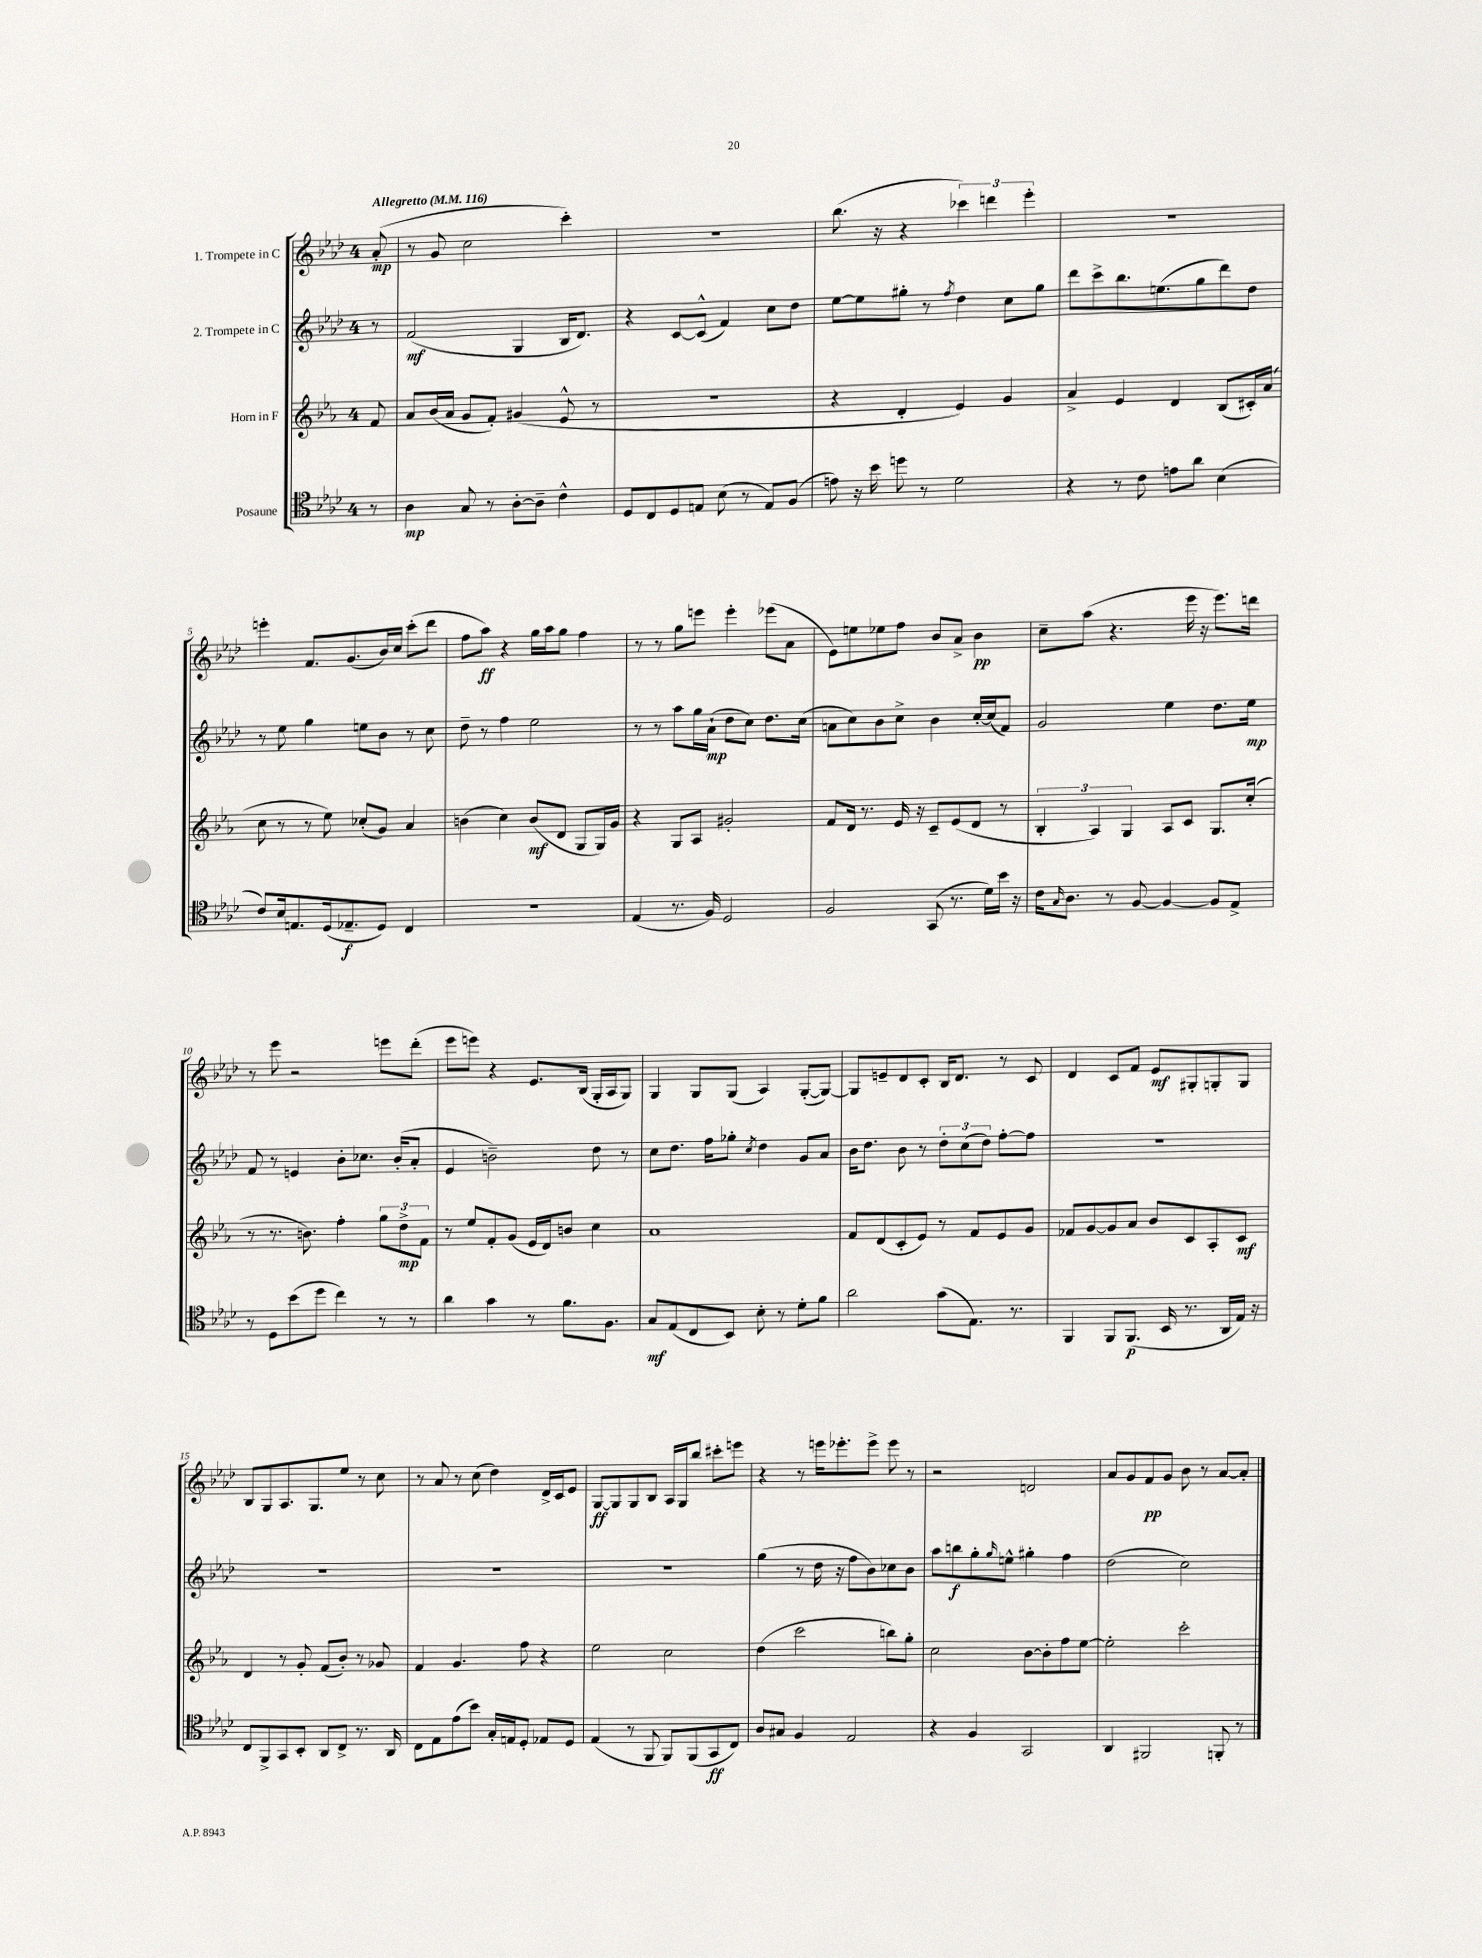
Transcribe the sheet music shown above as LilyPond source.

<<
\new StaffGroup <<
\new Staff = "s0" \with { instrumentName = "1. Trompete in C" } {
    \clef treble \key aes \major \once \override Staff.TimeSignature.style = #'single-digit \time 4/4 \partial 8 \tempo "Allegretto" 4 = 116
    aes'8-.\mp( |
    r8 g'8 c''2 c'''4-.) |
    R1 |
    bes''8.( r16 r4 \tuplet 3/2 { ces'''4) d'''4 ees'''4-. } |
    R1 |
    e'''4-. f'8. g'8.( bes'16) c''16 c'''8-.( des'''8 |
    f''8 aes''8\ff) r4 g''16 aes''16 g''8 f''4 |
    r8 r8 g''8 e'''8 e'''4-. ees'''8( aes'8 |
    ees'8) e''8 ees''8 f''8 bes'8 aes'8-> bes'4\pp |
    c''8-- aes''8( r4. ees'''16 r16 ees'''8.) d'''16 |
    r8 ees'''8 r2 e'''8 des'''8-.( |
    ees'''8 e'''8) r4 ees'8. bes16( g16-. aes16 g8) |
    g4 g8 g8( aes4) g8~-.( g8~) |
    g8 e'8-- des'8 c'8-. bes16 des'8. r8 c'8 |
    des'4 c'8 f'8 ees'8\mf gis8-. g8-. g8 |
    bes8 g8 aes8. g8. ees''8 r8 c''8 |
    r8 aes'8 r8 c''8( des''4) des'16-> c'16 ees'8 |
    g8~\ff g8 g8 bes8 aes16 g16 bes''8 cis'''8-. e'''8 |
    r4 r8 e'''16 ees'''8.-. ees'''8-> ees'''8 r8 |
    r2 d'2 |
    aes'8 g'8 f'8\pp g'8 bes'8 r8 aes'8~ aes'8-. \bar "|." |
}
\new Staff = "s1" \with { instrumentName = "2. Trompete in C" } {
    \clef treble \key aes \major \once \override Staff.TimeSignature.style = #'single-digit \time 4/4 \partial 8
    r8 |
    f'2\mf( g4 bes16 des'8.) |
    r4 c'8~ c'8-^( f'4) c''8 des''8 |
    ees''8~ ees''8 gis''8-. r8 \acciaccatura { f''8 } des''4 c''8 gis''8 |
    des'''8 c'''8-> bes''8. e''8.( g''8 des'''8) des''8 |
    r8 ees''8 g''4 e''8 bes'8 r8 c''8 |
    des''8-- r8 f''4 ees''2 |
    r8 r8 aes''8 g''16 aes'16-!\mp( des''8 c''8) des''8. c''16( |
    a'8 c''8) bes'8 c''8-> bes'4 c''16~-. c''16( f'8) |
    g'2 ees''4 des''8. ees''16\mp |
    f'8 r8 e'4 bes'8-. ces''8. bes'16-.( aes'8-. |
    ees'4 b'2--) des''8 r8 |
    c''8 des''8. f''16 ges''8-. \acciaccatura { c''8 } des''4 g'8 aes'8 |
    bes'16 des''8. bes'8 r8 \tuplet 3/2 { des''8-. c''8( des''8) } f''8~-. f''8 |
    R1 |
    R1 |
    R1 |
    R1 |
    g''4( r8 des''16 r16 f''8 bes'8) ces''8 bes'8 |
    aes''8 b''8\f g''8-. \grace { g''16 } e''8-^ gis''4-. f''4 |
    des''2( c''2) \bar "|." |
}
\new Staff = "s2" \with { instrumentName = "Horn in F" } {
    \clef treble \key ees \major \once \override Staff.TimeSignature.style = #'single-digit \time 4/4 \partial 8
    f'8 |
    aes'8 bes'16( aes'16 g'8 f'8-.) gis'4( ees'8-^ r8 |
    r1 |
    r4 d'4-. ees'4) g'4 |
    aes'4-> ees'4 d'4 bes8( cis'16-.) aes'16( |
    c''8 r8 r8 ees''8) ces''8-.( g'8) aes'4 |
    b'4( c''4) b'8\mf( d'8 g8 g16) g'16 |
    r4 g8 aes8 gis'2-. |
    f'8 d'16 r8. ees'16 r16 c'8-- ees'8( d'8 r8 |
    \tuplet 3/2 { bes4-. aes4) g4 } aes8 c'8 g8. c''16-.( |
    r8 r8. b'8.) f''4-. \tuplet 3/2 { g''8 d''8->\mp f'8 } |
    r8 ees''8 f'8-. g'8( ees'16 d'16) b'8 c''4 |
    aes'1 |
    f'8 d'8( c'8-. ees'8) r8 f'8 ees'8 g'8 |
    fes'8 g'8~ g'8 aes'8 bes'8 c'8 aes8-. c'8\mf |
    d'4 r8 g'8-. f'8( bes'8-.) r8 ges'8 |
    f'4 g'4. f''8 r4 |
    ees''2 c''2 |
    d''4( c'''2 b''8) g''8-. |
    c''2 bes'8~ bes'8-. f''8 ees''8~ |
    ees''2-. c'''2-. \bar "|." |
}
\new Staff = "s3" \with { instrumentName = "Posaune" } {
    \clef tenor \key aes \major \once \override Staff.TimeSignature.style = #'single-digit \time 4/4 \partial 8
    r8 |
    aes4\mp g8 r8 aes8~-. aes8-- c'4-^ |
    des8 c8 des8 e8 bes8( r8 e8) f8( |
    e'8) r16 bes'16 d''8 r8 des'2 |
    r4 r8 c'8 e'8 aes'8 bes4( |
    c'8) bes16 e8. des16( ees8.--\f des8) c4 |
    r1 |
    ees4( r8. f16) des2 |
    f2 g,8( r8. des'16) bes'16 r16 |
    c'16 \grace { g16 } aes8. r8 f8~ f4~ f8 ees8-> |
    r8 des8 bes'8( des''8 c''4) r8 r8 |
    aes'4 g'4 r8 f'8. f8. |
    g8\mf ees8( c8 bes,8) bes8-. r8 des'8-. f'8 |
    aes'2 g'8( ees8.) r8. |
    f,4 f,8 f,8.\p( bes,16 r8. aes,16 ees16) r16 |
    c8 f,8-> g,8 bes,8-. aes,8 c8-> r8. aes,16 |
    c8 ees8 ees'8( bes'8) g16-. e16 des8-. ees8 des8 |
    ees4( r8 f,8 f,8) f,8( g,8\ff c8) |
    aes8 gis8 f4 ees2 |
    r4 f4 g,2 |
    aes,4 fis,2 f,8-. r8 \bar "|." |
}
>>
>>
